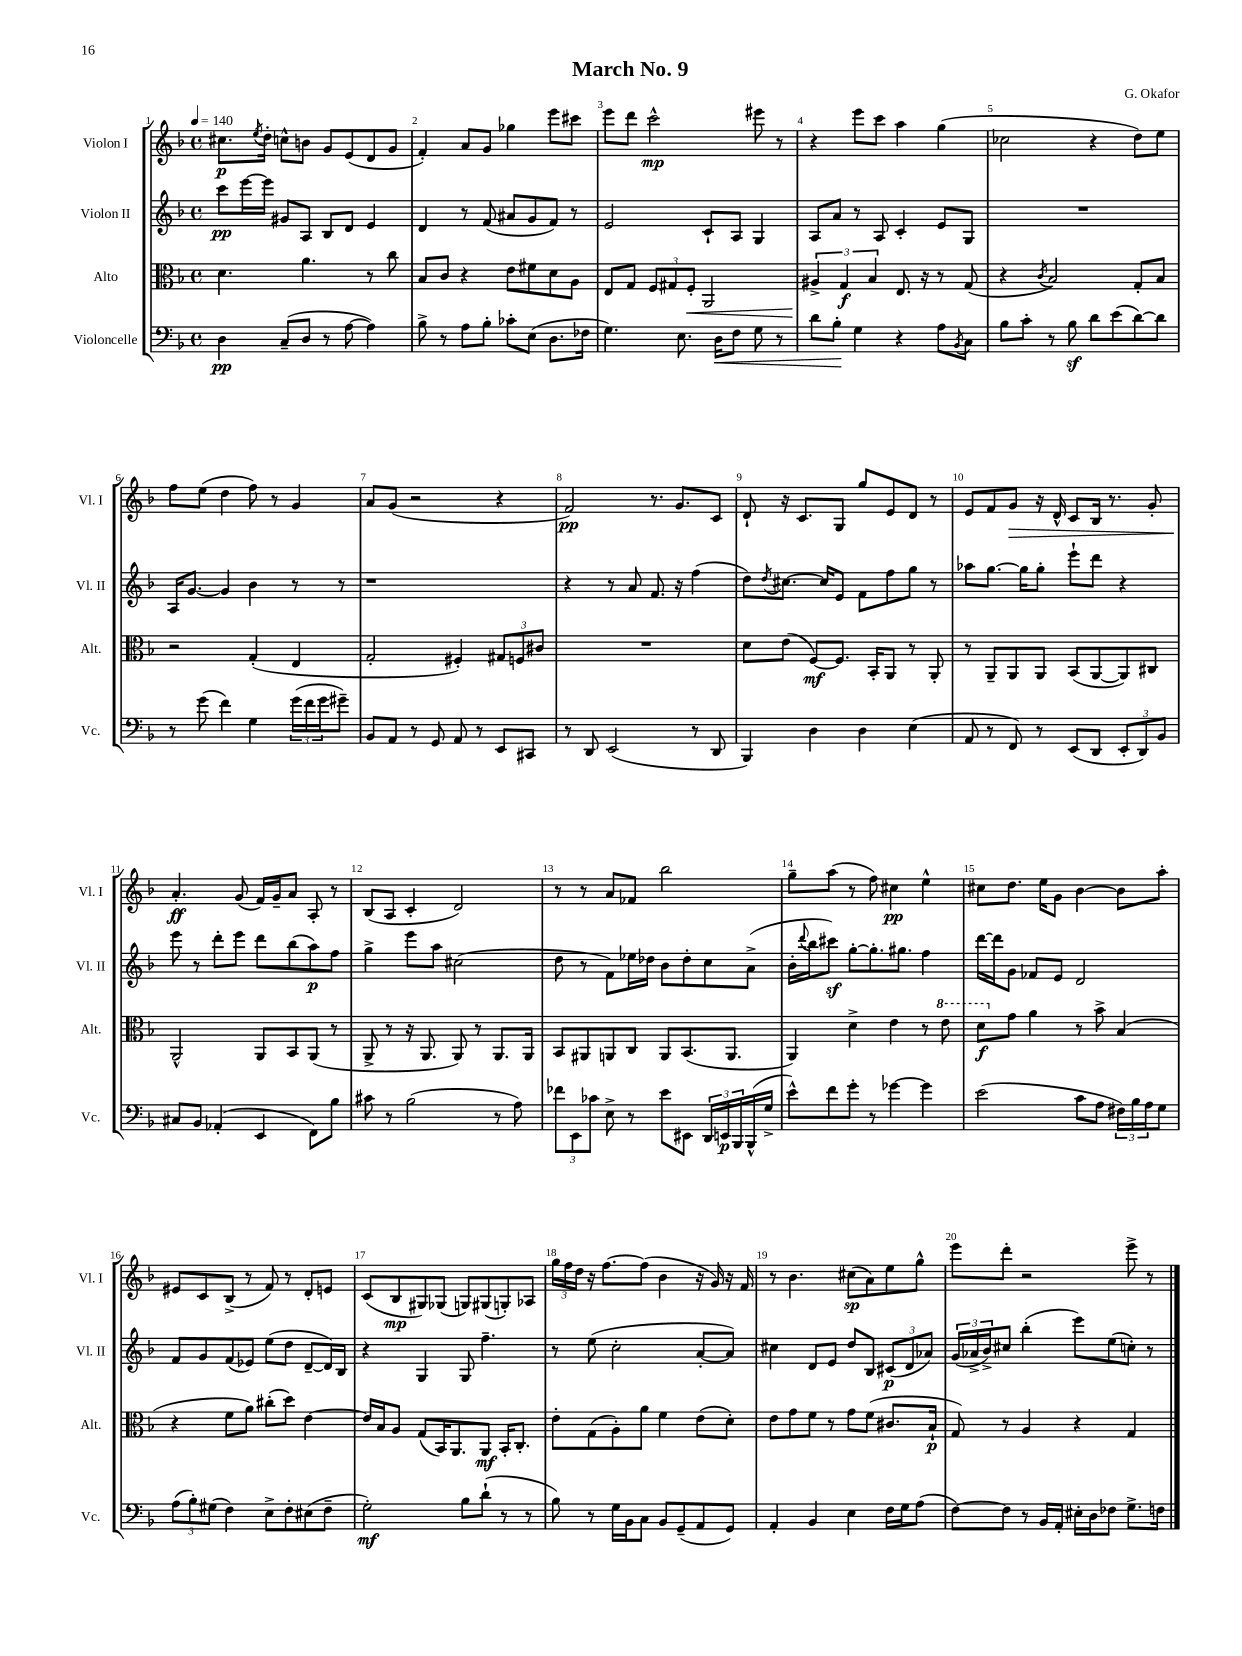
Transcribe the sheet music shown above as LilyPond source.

\header { title = "March No. 9" composer = "G. Okafor" }
<<
\new StaffGroup <<
\new Staff = "s0" \with { instrumentName = "Violon I" shortInstrumentName = "Vl. I" } {
    \clef treble \key f \major \defaultTimeSignature \time 4/4 \tempo 4 = 140
    cis''8.\p \acciaccatura { e''8 } d''16-. c''8-^ b'8 g'8 e'8( d'8 g'8 |
    f'4-.) a'8 g'8 ges''4 e'''8 cis'''8 |
    e'''8 d'''8 c'''2-^\mp eis'''8 r8 |
    r4 e'''8 c'''8 a''4 g''4( |
    ces''2 r4 d''8) e''8 |
    f''8 e''8( d''4 f''8) r8 g'4 |
    a'8 g'8( r2 r4 |
    f'2\pp) r8. g'8. c'8 |
    d'8-! r16 c'8. g8 g''8 e'8 d'8 r8 |
    e'8 f'8 g'8\> r16 d'16-^ c'8 bes16 r8. g'8-. |
    a'4.-.\ff\! g'8( f'16) g'16-- a'8 a8-. r8 |
    bes8( a8 c'4-. d'2) |
    r8 r8 a'8 fes'8 bes''2 |
    g''8-- a''8( r8 f''8) cis''4\pp e''4-^ |
    cis''8 d''8. e''16 g'8 bes'4~ bes'8 a''8-. |
    eis'8 c'8 bes8->( r8 f'8) r8 d'8-. e'8 |
    c'8( bes8\mp gis8) ges8( g8) gis8( g8-.) aes8 |
    \tuplet 3/2 { g''16 f''16 d''16 } r16 f''8.~ f''8( bes'4 r16 g'16) r16 f'16 |
    r8 bes'4. cis''8\sp( a'8) e''8 g''8-^ |
    e'''8 d'''8-. r2 e'''8-> r8 \bar "|." |
}
\new Staff = "s1" \with { instrumentName = "Violon II" shortInstrumentName = "Vl. II" } {
    \clef treble \key f \major \defaultTimeSignature \time 4/4
    c'''8\pp e'''16~ e'''16 gis'8 a8 bes8 d'8 e'4 |
    d'4 r8 f'8( ais'8 g'8 f'8) r8 |
    e'2 c'8-! a8 g4 |
    a8 a'8 r8 a8 c'4-. e'8 g8 |
    R1 |
    a16 g'8.~ g'4 bes'4 r8 r8 |
    r1 |
    r4 r8 a'8 f'8. r16 f''4( |
    d''8) \acciaccatura { d''8 } cis''8.~ cis''16 e'8 f'8 f''8 g''8 r8 |
    aes''8 g''8.~ g''16 g''8-. e'''8-! d'''8 r4 |
    e'''8 r8 d'''8-. e'''8 d'''8 bes''8( a''8\p) f''8 |
    g''4-> e'''8 a''8 cis''2( |
    d''8 r8 f'8) ees''16 des''16 bes'8 des''8-. c''8 a'8->( |
    bes'16-. \appoggiatura { d'''8 } bes''16 cis'''8\sf) g''8~-. g''8.-. gis''8. f''4 |
    d'''16~ d'''16 g'8 fes'8 e'8 d'2 |
    f'8 g'8 f'8( ees'8) e''8( d''8 d'8~-- d'16) bes16 |
    r4 g4 g8 f''4.-- |
    r8 e''8( c''2-. a'8~-. a'8) |
    cis''4 d'8 e'8 d''8 bes8 \tuplet 3/2 { cis'8\p( d'8 aes'8) } |
    \tuplet 3/2 { g'16( aes'16-> bes'16->) } cis''8 bes''4-.( e'''8) e''8( c''8-.) r8 \bar "|." |
}
\new Staff = "s2" \with { instrumentName = "Alto" shortInstrumentName = "Alt." } {
    \clef alto \key f \major \defaultTimeSignature \time 4/4
    d'4. a'4. r8 c''8 |
    bes8 c'8 r4 e'8 fis'8 d'8 a8 |
    e8 g8 \tuplet 3/2 { f8 gis8 f8-.\< } a,2 |
    \tuplet 3/2 { ais4->\! g4\f bes4 } e8. r16 r8 g8( |
    r4 \acciaccatura { c'8 } bes2) g8-. bes8 |
    r2 g4-.( e4 |
    g2-. fis4-.) \tuplet 3/2 { gis8 f8 cis'8 } |
    R1 |
    d'8 e'8( f8~\mf) f8. bes,16-. a,8 r8 a,8-. |
    r8 a,8-- a,8 a,8 bes,8( a,8~ a,8) cis8 |
    a,2-^ a,8 bes,8 a,8( r8 |
    a,8-> r8 r16 a,8. a,8) r8 a,8. a,16 |
    bes,8 ais,8 a,8 c8 a,8 bes,8.( a,8. |
    a,4) d'4-> e'4 r8 \ottava #1 e''8 |
    d''8\f \ottava #0 g'8 a'4 r8 bes'8-> bes4( |
    r4 f'8 a'8) cis''8-.( d''8) e'4~ |
    e'16 bes16 a8 g8( bes,16) a,8. a,8\mf bes,16-. c8.-. |
    e'8-. g8( a8-.) a'8 f'4 e'8( d'8-.) |
    e'8 g'8 f'8 r8 g'8 f'8( cis'8. bes16-!\p |
    g8) r8 a4 r4 g4 \bar "|." |
}
\new Staff = "s3" \with { instrumentName = "Violoncelle" shortInstrumentName = "Vc." } {
    \clef bass \key f \major \defaultTimeSignature \time 4/4
    d4\pp c8--( d8 r8 a8~ a4) |
    bes8-> r8 a8 bes8-. ces'8-. e8( d8. fes16 |
    g4.) e8. d16\< f8 g8 r8 |
    d'8 bes8-.\! g4 r4 a8 \acciaccatura { bes,8 } c8 |
    bes8 c'8-. r8 bes8\sf d'8 e'8( d'8~) d'8 |
    r8 g'8( f'4) g4 \tuplet 3/2 { g'16( f'16 g'16 } gis'8--) |
    bes,8 a,8 r8 g,8 a,8 r8 e,8 cis,8 |
    r8 d,8 e,2( r8 d,8 |
    bes,,4) d4 d4 e4( |
    a,8 r8 f,8) r8 e,8( d,8 \tuplet 3/2 { e,8-. d,8) bes,8 } |
    cis8 bes,8 aes,4-.( e,4 f,8) bes8 |
    cis'8 r8 bes2( r8 a8) |
    \tuplet 3/2 { fes'8 e,8 ces'8 } e8-> r8 e'8 eis,8 \tuplet 3/2 { d,16 e,16\p bes,,16 } bes,,16-^( g16-> |
    e'8-^) f'8 g'8-. r8 ges'4~ ges'4 |
    e'2( c'8 a8 \tuplet 3/2 { fis16) bes16 a16 } g8 |
    \tuplet 3/2 { a8( bes8-.) gis8( } f4) e8-> f8-. eis8( f8-- |
    g2-.\mf) bes8 d'8-!( r8 r8 |
    bes8) r8 g16 bes,16 c8 bes,8 g,8--( a,8 g,8) |
    a,4-. bes,4 e4 f16 g16 a8( |
    f8~) f8 r8 bes,16 a,16-. eis16-. d16 fes8 g8.-> f16 \bar "|." |
}
>>
>>
\layout { \context { \Score \override BarNumber.break-visibility = ##(#f #t #t) barNumberVisibility = #all-bar-numbers-visible } }
